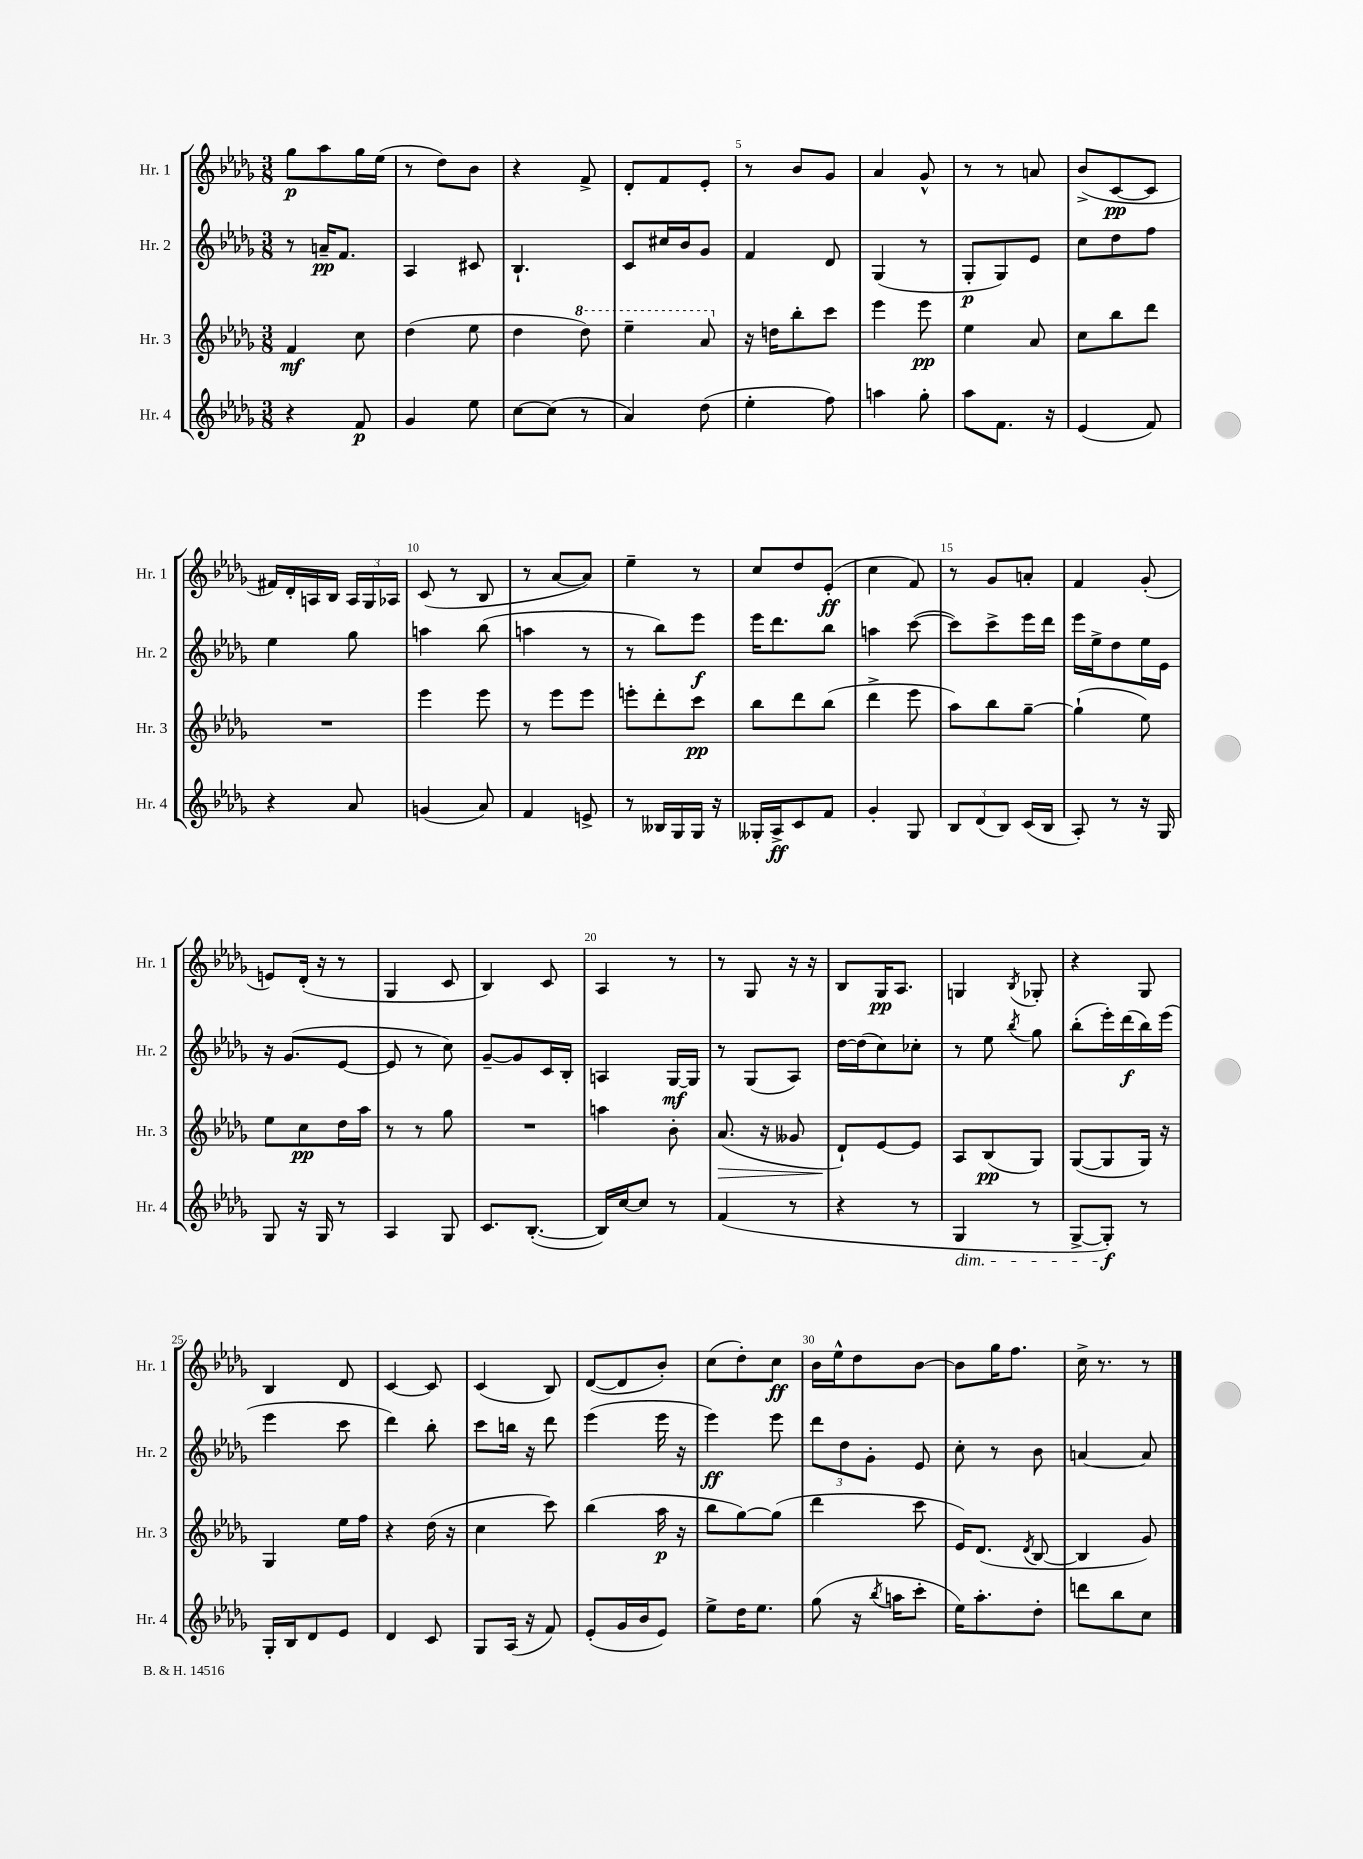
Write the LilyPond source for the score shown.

<<
\new StaffGroup <<
\new Staff = "s0" \with { instrumentName = "Hr. 1" shortInstrumentName = "Hr. 1" } {
    \clef treble \key des \major \numericTimeSignature \time 3/8
    \autoBeamOff ges''8[\p aes''8 ges''16 ees''16]( |
    r8 des''8[) bes'8] |
    r4 f'8-> |
    des'8[-. f'8 ees'8]-. |
    r8 bes'8[ ges'8] |
    aes'4 ges'8-^ |
    r8 r8 a'8 |
    bes'8[->( c'8~\pp c'8] |
    fis'16[) des'16-. a16 bes16] \tuplet 3/2 { a16[ ges16 aes16] } |
    c'8( r8 bes8 |
    r8 aes'8[~ aes'8]) |
    ees''4-- r8 |
    c''8[ des''8 ees'8]-.\ff( |
    c''4 f'8) |
    r8 ges'8[ a'8]-. |
    f'4 ges'8-.( |
    e'8[) des'16]-.( r16 r8 |
    ges4 c'8 |
    bes4) c'8 |
    aes4 r8 |
    r8 ges8 r16 r16 |
    bes8[ ges16\pp aes8.] |
    g4 \acciaccatura { bes8 } ges8-. |
    r4 ges8 |
    bes4 des'8 |
    c'4~ c'8 |
    c'4( bes8) |
    des'8[~( des'8 bes'8]-.) |
    c''8[( des''8-.) c''8]\ff |
    bes'16[ ees''16-^ des''8 bes'8]~ |
    bes'8[ ges''16 f''8.] |
    c''16-> r8. r8 \bar "|." |
}
\new Staff = "s1" \with { instrumentName = "Hr. 2" shortInstrumentName = "Hr. 2" } {
    \clef treble \key des \major \numericTimeSignature \time 3/8
    \autoBeamOff r8 a'16[--\pp f'8.] |
    aes4 cis'8 |
    bes4.-! |
    c'8[ cis''16 bes'16 ges'8] |
    f'4 des'8 |
    ges4( r8 |
    ges8[-.\p ges8) ees'8] |
    c''8[ des''8 f''8] |
    ees''4 ges''8 |
    a''4 bes''8( |
    a''4 r8 |
    r8 bes''8[) ees'''8]\f |
    ees'''16[ des'''8. bes''8] |
    a''4 c'''8~( |
    c'''8[) c'''8-> ees'''16 des'''16] |
    ees'''16[ ees''16-> des''8 ees''16 ees'16] |
    r16 ges'8.[( ees'8]~ |
    ees'8 r8 c''8) |
    ges'8[~-- ges'8 c'16 bes16]-. |
    a4 ges16[~\mf ges16] |
    r8 ges8[( aes8]) |
    des''16[~ des''16( c''8) ces''8]-. |
    r8 ees''8 \acciaccatura { bes''8 } ges''8 |
    bes''8[-.( ees'''16-.) des'''16\f( bes''16) ees'''16]( |
    ees'''4 c'''8 |
    des'''4) bes''8-. |
    c'''8[ b''16] r16 des'''8 |
    ees'''4( ees'''16 r16 |
    ees'''4\ff) ees'''8 |
    \tuplet 3/2 { des'''8[ des''8 ges'8]-. } ees'8 |
    c''8-. r8 bes'8 |
    a'4~ a'8 \bar "|." |
}
\new Staff = "s2" \with { instrumentName = "Hr. 3" shortInstrumentName = "Hr. 3" } {
    \clef treble \key des \major \numericTimeSignature \time 3/8
    \autoBeamOff f'4\mf c''8 |
    des''4( ees''8 |
    des''4 \ottava #1 des'''8) |
    ees'''4-- aes''8 \ottava #0 |
    r16 d''16[ bes''8-. c'''8] |
    ees'''4 ees'''8\pp |
    ees''4 aes'8 |
    c''8[ bes''8 des'''8] |
    R4. |
    ees'''4 ees'''8 |
    r8 ees'''8[ ees'''8] |
    e'''8[-. des'''8-. c'''8]\pp |
    bes''8[ des'''8 bes''8]( |
    des'''4-> ees'''8 |
    aes''8[) bes''8 ges''8]~-- |
    ges''4-!( ees''8) |
    ees''8[ c''8\pp des''16 aes''16] |
    r8 r8 ges''8 |
    R4. |
    a''4 bes'8-. |
    aes'8.\>( r16 geses'8 |
    des'8[-!\!) ees'8~ ees'8] |
    aes8[ bes8\pp( ges8]) |
    ges8[~( ges8 ges16]) r16 |
    ges4 ees''16[ f''16] |
    r4 des''16( r16 |
    c''4 c'''8) |
    bes''4( aes''16\p r16 |
    bes''8[ ges''8~) ges''8]( |
    des'''4 c'''8 |
    ees'16[) des'8.]( \acciaccatura { des'8 } bes8~ |
    bes4 ges'8) \bar "|." |
}
\new Staff = "s3" \with { instrumentName = "Hr. 4" shortInstrumentName = "Hr. 4" } {
    \clef treble \key des \major \numericTimeSignature \time 3/8
    \autoBeamOff r4 f'8\p |
    ges'4 ees''8 |
    c''8[~ c''8]( r8 |
    aes'4) des''8( |
    ees''4-. f''8) |
    a''4 ges''8-. |
    aes''8[ f'8.] r16 |
    ees'4( f'8) |
    r4 aes'8 |
    g'4( aes'8) |
    f'4 e'8-> |
    r8 beses16[ ges16 ges16] r16 |
    geses16[-. aes16->\ff c'8 f'8] |
    ges'4-. ges8 |
    \tuplet 3/2 { bes8[ des'8( bes8]) } c'16[( bes16] |
    aes8-.) r8 r16 ges16 |
    ges8 r16 ges16 r8 |
    aes4 ges8 |
    c'8.[ bes8.]~-.( |
    bes16[) c''16~ c''8] r8 |
    f'4( r8 |
    r4 r8 |
    ges4\dim r8 |
    ges8[~-> ges8]-.\f\!) r8 |
    ges16[-. bes16 des'8 ees'8] |
    des'4 c'8 |
    ges8[ aes16]( r16 f'8) |
    ees'8[-.( ges'16 bes'16 ees'8]) |
    ees''8[-> des''16 ees''8.] |
    ges''8( r16 \acciaccatura { bes''8 } a''16[ c'''8]-. |
    ees''16[) aes''8.-. des''8]-. |
    d'''8[ bes''8 c''8] \bar "|." |
}
>>
>>
\layout { \context { \Score \override BarNumber.break-visibility = ##(#f #t #t) barNumberVisibility = #(every-nth-bar-number-visible 5) } }
